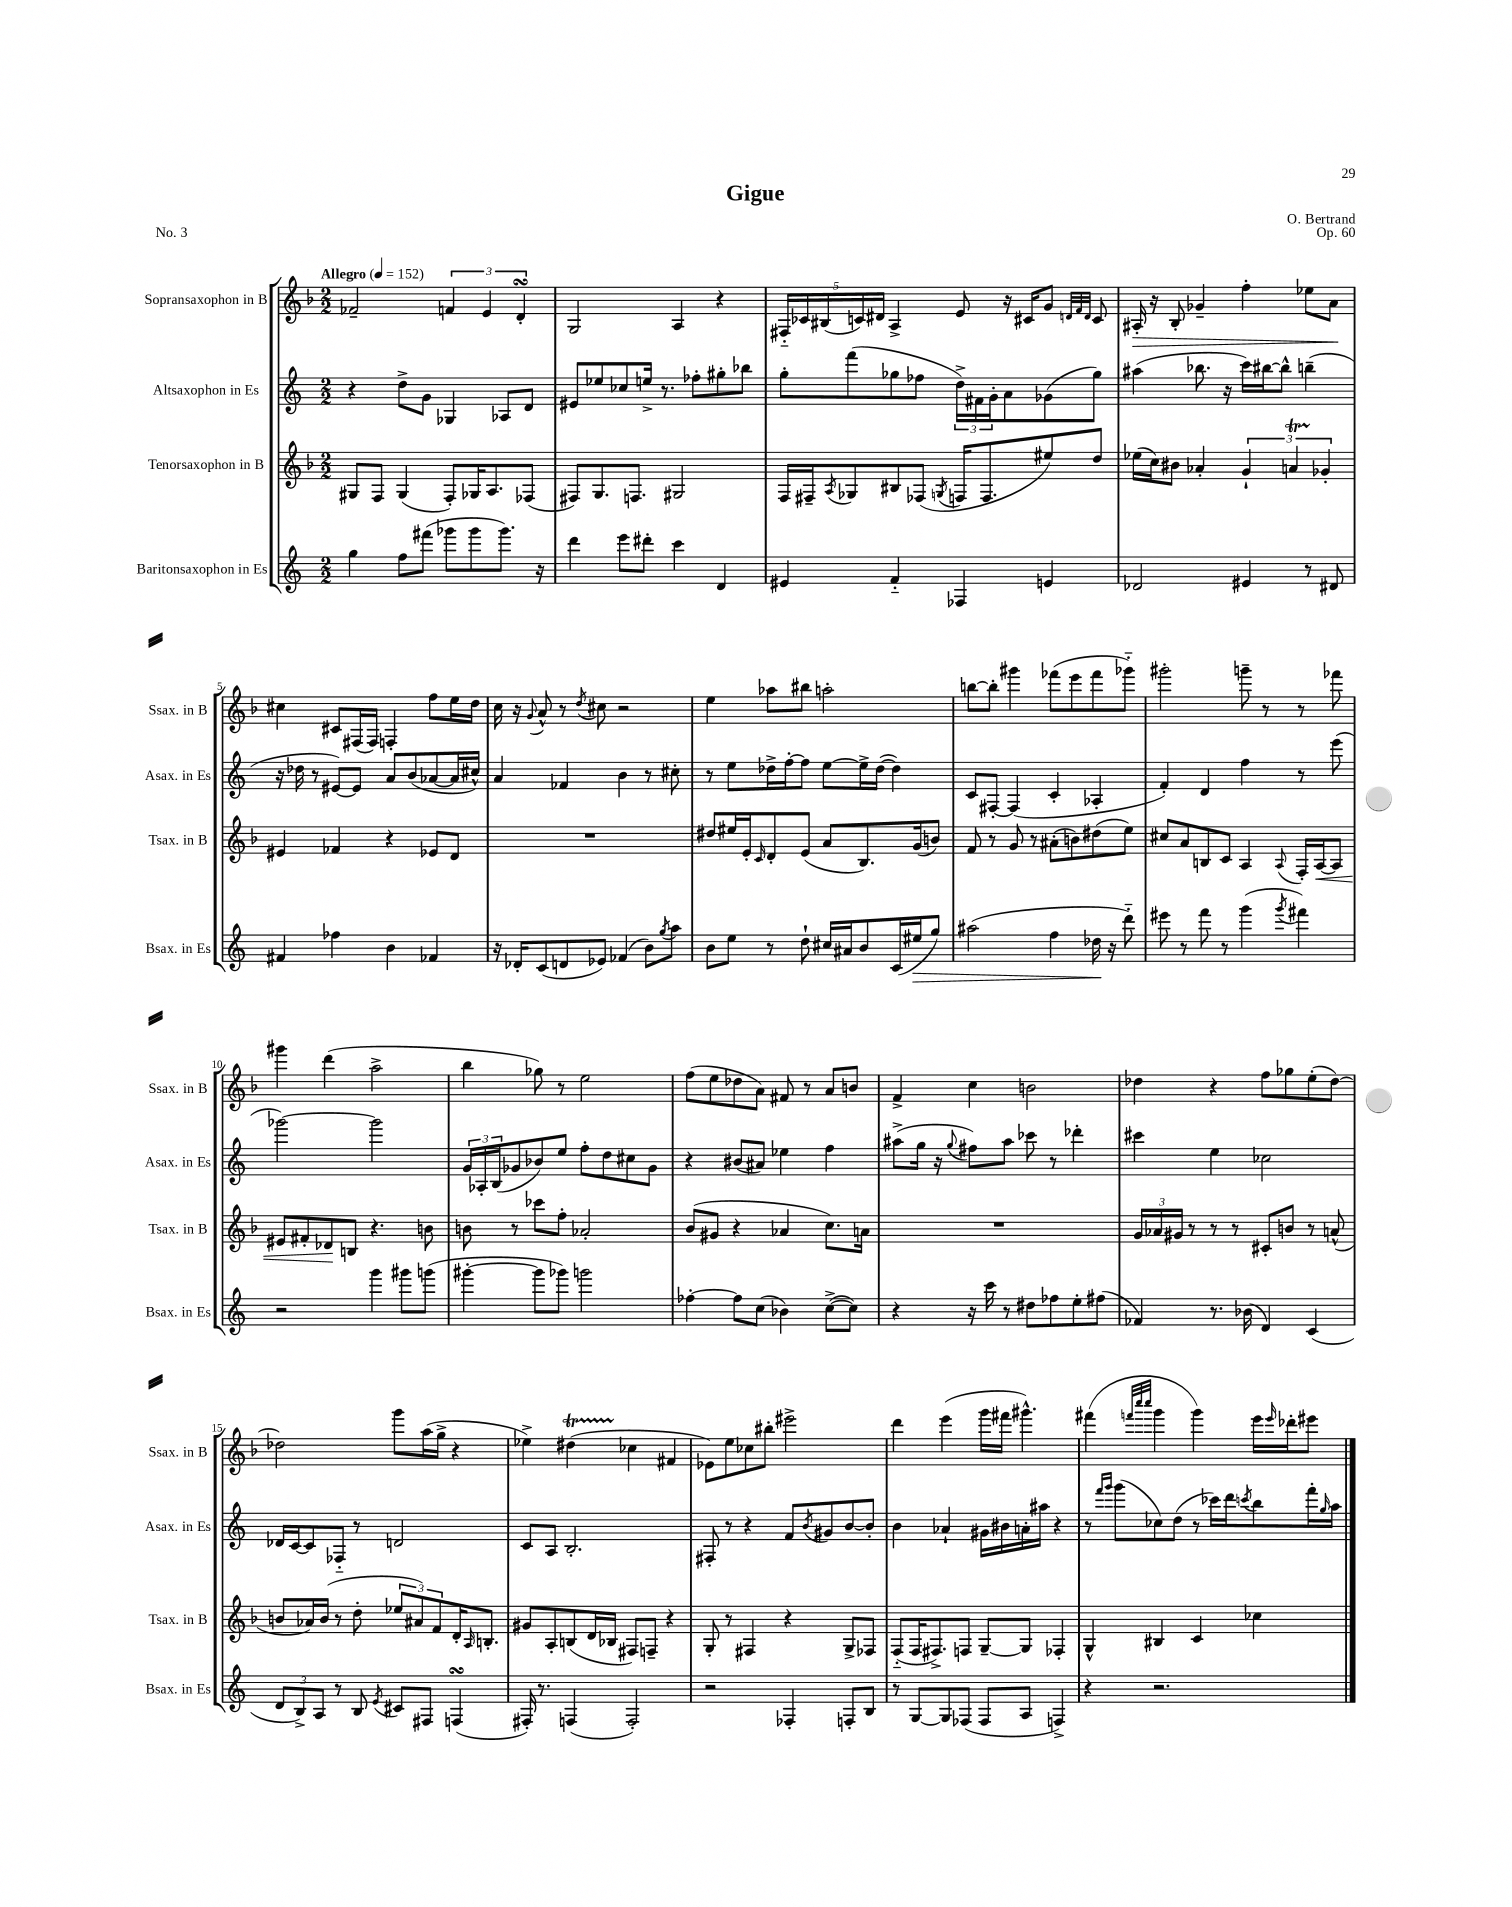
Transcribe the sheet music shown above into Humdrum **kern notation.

**kern	**dynam	**kern	**dynam	**kern	**kern	**dynam
*part4	*part4	*part3	*part3	*part2	*part1	*part1
*staff4	*staff4	*staff3	*staff3	*staff2	*staff1	*staff1
*I"Baritonsaxophon in Es	*	*I"Tenorsaxophon in B	*	*I"Altsaxophon in Es	*I"Sopransaxophon in B	*
*I'Bsax. in Es	*	*I'Tsax. in B	*	*I'Asax. in Es	*I'Ssax. in B	*
*clefG2	*	*clefG2	*	*clefG2	*clefG2	*
*k[]	*	*k[b-]	*	*k[]	*k[b-]	*
*M2/2	*	*M2/2	*	*M2/2	*M2/2	*
*MM152	*	*MM152	*	*MM152	*MM152	*
=1	=1	=1	=1	=1	=1	=1
!	!	!	!	!	!LO:TX:a:B:t=Allegro	!
4gg\	.	8G#X/L	.	4r	2f-X~/	.
.	.	8F/J	.	.	.	.
8ff\L	.	(4G#/	.	8dd^\L	.	.
(8fff#X\J	.	.	.	8g\J	.	.
8ggg-X\L	.	8F'/L)	.	4G-X/	6fn/	.
8ggg-\	.	16G-X/K	.	.	.	.
.	.	.	.	.	6e/	.
.	.	8.A/	.	.	.	.
8.ggg-\J)	.	.	.	8A-X/L	.	.
.	.	.	.	.	6dsSSS'/	.
.	.	(8F-X/J	.	8d/J	.	.
16r	.	.	.	.	.	.
=2	=2	=2	=2	=2	=2	=2
4ddd\	.	8F#X/L)	.	8e#X/L	2G/	.
.	.	8.G/	.	8ee-X/	.	.
8eee\L	.	.	.	8cc-X/	.	.
.	.	8.Fn/J	.	.	.	.
8ddd#X'\J	.	.	.	16een^/Jk	.	.
.	.	.	.	8.r	.	.
4ccc\	.	2G#X/	.	.	4A/	.
.	.	.	.	8ff-X'\L	.	.
4d/	.	.	.	8gg#X'\	4r	.
.	.	.	.	8bb-X\J	.	.
=3	=3	=3	=3	=3	=3	=3
4e#X/	.	16F/LL	.	8gg'\L	20F#X/LL	.
.	.	.	.	.	20c-X/	.
.	.	16F#X~/J	.	.	.	.
.	.	.	.	.	(20B#X/	.
.	.	8qA/	.	.	.	.
.	.	8G-X/	.	(8fff\	.	.
.	.	.	.	.	20cn/)	.
.	.	.	.	.	20d#X/JJ	.
4f/	.	8B#X/	.	8gg-X\	4A^/	.
.	.	(8F-X/J	.	8ff-X\J	.	.
.	.	8qGn/	.	.	.	.
4F-X/	.	16Fn/KL	.	24dd^\LL)	8e/	.
.	.	.	.	24f#X\	.	.
.	.	8.F/	.	.	.	.
.	.	.	.	24g'\J	.	.
.	.	.	.	8a\	16r	.
.	.	.	.	.	16c#X/KL	.
4en/	.	8ee#X/)	.	(8g-X\	8g/J	.
.	.	.	.	.	32qqdn/LLL	.
.	.	.	.	.	32qqf/	.
.	.	.	.	.	32qqd/JJJ	.
.	.	8dd/J	.	8gg-\J)	8c#/	.
=4	=4	=4	=4	=4	=4	=4
!	!	!	!	!	!	!LO:HP:b
2d-X/	.	(16ee-X\LL	.	(4aa#X\	16A#X'/	>
.	.	16cc\J)	.	.	16r	.
.	.	8b#X\J	.	.	8B-'/	.
.	.	4a-X'/	.	8.bb-X\	4g-X~/	.
.	.	.	.	16r	.	.
4e#X/	.	6g`/	.	16ccc\LL)	4ff'\	.
.	.	.	.	[16bb#X\J	.	.
.	.	.	.	8bb#^^\J]	.	.
.	.	6ant/	.	.	.	.
8r	.	.	.	(4bbn~\	8ee-X\L	.
.	.	6g-X'/	.	.	.	.
8d#X/	.	.	.	.	8a\J	.
.	.	.	.	.	.	]
!!LO:LB:g=z
=5	=5	=5	=5	=5	=5	=5
4f#X/	.	4e#X/	.	16r	4cc#X\	.
.	.	.	.	16dd-X\	.	.
.	.	.	.	8r	.	.
4ff-X\	.	4f-X/	.	[8e#X/L)	8c#X/L	.
.	.	.	.	8e#/J]	(16F#X/L	.
.	.	.	.	.	16F#/JJ)	.
4b\	.	4r	.	8a/L	4Fn'/	.
.	.	.	.	(8b/	.	.
4f-X/	.	8e-X/L	.	[8a-X/	8ff\L	.
.	.	8d/J	.	16a-/L]	16ee\L	.
.	.	.	.	16cc#X^^/JJ)	16dd\JJ	.
=6	=6	=6	=6	=6	=6	=6
16r	.	1r	.	4a/	16cc\	.
16d-X'/KL	.	.	.	.	16r	.
.	.	.	.	.	8qqg/	.
(8c/	.	.	.	.	8a^^/	.
8dn/	.	.	.	4f-X/	8r	.
.	.	.	.	.	8qdd/	.
8e-X/J)	.	.	.	.	8cc#X\	.
(4f-X/	.	.	.	4b\	2r	.
8b\L)	.	.	.	8r	.	.
8qgg/	.	.	.	.	.	.
8aa\J	.	.	.	8cc#X'\	.	.
=7	=7	=7	=7	=7	=7	=7
8b\L	.	8dd#X/L	.	8r	4ee\	.
8ee\J	.	16ee#X/L	.	8ee\L	.	.
.	.	16e'/J	.	.	.	.
.	.	16qqc/	.	.	.	.
8r	.	8d'/	.	16dd-X^\L	8aa-X\L	.
.	.	.	.	[16ff'\J	.	.
8dd`\	.	(8e/J	.	8ff\J]	8bb#X\J	.
16cc#X/LL	.	8a/L	.	[8ee\L	2aan'\	.
16a#X/J	.	.	.	.	.	.
8b/	.	8.B-/)	.	16ee^\L]	.	.
.	.	.	.	([16dd-\JJ	.	.
(16c/L	.	.	.	4dd-\])	.	.
!	!LO:HP:b	!	!	!	!	!
16ee#X/J	>	(16g/k	.	.	.	.
8gg/J)	.	8bn/J)	.	.	.	.
=8	=8	=8	=8	=8	=8	=8
(2aa#X\	.	8f/	.	8c/L	[8bbn\L	.
.	.	8r	.	[8F#X'/J	8bb'\J]	.
.	.	8g/	.	(4F#/]	4ggg#X\	.
.	.	8r	.	.	.	.
4ff\	.	(8a#X'\L	.	4c'/	(8fff-X\L	.
.	.	8bn\)	.	.	8eee\	.
16dd-X\	.	(8dd#X\	.	4A-X'/	8fff-\	.
16r	]	.	.	.	.	.
8ddd\)	.	8ee\J)	.	.	8ggg-X\J)	.
=9	=9	=9	=9	=9	=9	=9
8eee#X\	.	8cc#X/L	.	4f'/)	2ggg#X'\	.
8r	.	8a/	.	.	.	.
8fff\	.	8Bn/	.	4d/	.	.
8r	.	8c/J	.	.	.	.
(4ggg\	.	4A/	.	4ff\	8gggn~\	.
.	.	.	.	.	8r	.
8qggg/	.	8qqA/	.	.	.	.
4fff#X\)	.	16F'/LL	.	8r	8r	.
!	!	!	!LO:HP:b	!	!	!
.	.	[16A/J	<	.	.	.
.	.	8A/J]	.	(8eee\	8fff-X\	.
!!LO:LB:g=z
=10	=10	=10	=10	=10	=10	=10
2r	.	8e#X/L	.	[2ggg-X\)	4ggg#X\	.
.	.	8f#X'/	.	.	.	.
.	.	8d-X/	.	.	(4ddd\	.
.	.	8Bn/J	[	.	.	.
4ggg\	.	4.r	.	2ggg-\]	2aa^\	.
8ggg#X\L	.	.	.	.	.	.
(8gggn\J	.	8bn\	.	.	.	.
=11	=11	=11	=11	=11	=11	=11
[4ggg#X'\	.	8bn\	.	24g/LL	4bb-\	.
.	.	.	.	24A-X'/	.	.
.	.	.	.	(24B/J	.	.
.	.	8r	.	8g-X/	.	.
8ggg#\L]	.	8ccc-X\L	.	8b-X/)	8gg-X\)	.
8ggg-X\J)	.	8ff'\J	.	8ee/J	8r	.
2gggn\	.	2a-X'/	.	8ff'\L	2ee\	.
.	.	.	.	8dd\	.	.
.	.	.	.	8cc#X\	.	.
.	.	.	.	8g-\J	.	.
=12	=12	=12	=12	=12	=12	=12
[4ff-X'\	.	(8b-/L	.	4r	(8ff\L	.
.	.	8g#X/J	.	.	8ee\	.
8ff-\L]	.	4r	.	(8b#X/L	8dd-X\	.
(8cc\J	.	.	.	8a#X/J)	8a\J)	.
4b-X\)	.	4a-X/	.	4ee-X\	8f#X/	.
.	.	.	.	.	8r	.
([8cc^\L	.	8.cc\L)	.	4ff\	8a/L	.
8cc\J])	.	.	.	.	8bn/J	.
.	.	16an\Jk	.	.	.	.
=13	=13	=13	=13	=13	=13	=13
4r	.	1r	.	(8aa#X^\L	4f^/	.
.	.	.	.	16gg\Jk	.	.
.	.	.	.	16r	.	.
.	.	.	.	8qqgg/	.	.
16r	.	.	.	8ff#X\L)	4cc\	.
16ccc\	.	.	.	.	.	.
8r	.	.	.	8aa#\J	.	.
8dd#X\L	.	.	.	8ccc-X\	2bn\	.
8ff-X\	.	.	.	8r	.	.
8ee'\	.	.	.	4ddd-X'\	.	.
(8ff#X\J	.	.	.	.	.	.
=14	=14	=14	=14	=14	=14	=14
4f-X/)	.	24g/LL	.	4ccc#X\	4dd-X\	.
.	.	24a-X/	.	.	.	.
.	.	24g#X/JJ	.	.	.	.
.	.	8r	.	.	.	.
8.r	.	8r	.	4ee\	4r	.
.	.	8r	.	.	.	.
(16b-X\	.	.	.	.	.	.
4d/)	.	8c#X'/L	.	2cc-X\	8ff\L	.
.	.	8bn/J	.	.	8gg-X\	.
(4c/	.	8r	.	.	(8ee'\	.
.	.	(8an^^/	.	.	[8dd-\J)	.
!!LO:LB:g=z
=15	=15	=15	=15	=15	=15	=15
12d/L	.	8bn/L	.	16d-X/LL	2dd-X\]	.
.	.	.	.	[16c/J	.	.
12B^/)	.	.	.	.	.	.
.	.	16a-X/L)	.	8c/]	.	.
12A/J	.	.	.	.	.	.
.	.	(16b/JJ	.	.	.	.
8r	.	8r	.	8F-X/J	.	.
8B/	.	8dd'\	.	8r	.	.
8qe/	.	.	.	.	.	.
8c#X/L	.	12ee-X/L	.	2dn/	8ggg\L	.
.	.	12a#X/)	.	.	.	.
8F#X/J	.	.	.	.	(16aa\L	.
.	.	12f/	.	.	.	.
.	.	.	.	.	16gg^\JJ	.
(4FnsSSs/	.	16d'/K	.	.	4r	.
.	.	16qqA/	.	.	.	.
.	.	8.Bn'/J	.	.	.	.
=16	=16	=16	=16	=16	=16	=16
16F#X'/)	.	8g#X/L	.	8c/L	4ee-X^\)	.
8.r	.	.	.	.	.	.
.	.	8A'/	.	8A/J	.	.
(4Fn/	.	(8Bn/	.	2.B'/	(4dd#Xt\	.
.	.	16d/L	.	.	.	.
.	.	16B-X/JJ	.	.	.	.
2F'/)	.	8F#X/L)	.	.	4cc-X\	.
.	.	8Fn~/J	.	.	.	.
.	.	4r	.	.	4f#X/	.
=17	=17	=17	=17	=17	=17	=17
2r	.	8G'/	.	8F#X'/	8e-X\L)	.
.	.	8r	.	8r	8ee\	.
.	.	4F#X/	.	4r	8cc-X\	.
.	.	.	.	.	8bb#X'\J	.
4F-X'/	.	4r	.	8f/L	2eee#X^\	.
.	.	.	.	8qb/	.	.
.	.	.	.	8g#X/	.	.
8Fn'/L	.	8G^/L	.	[8b/	.	.
8B/J	.	8F-X/J	.	8b'/J]	.	.
=18	=18	=18	=18	=18	=18	=18
8r	.	(8F/L	.	4b\	4ddd\	.
[8G/L	.	16F/K	.	.	.	.
.	.	8.F#X^/)	.	.	.	.
8G/]	.	.	.	4a-X`/	(4eee\	.
(8F-X/J	.	8Fn/J	.	.	.	.
8F-/L	.	[8G~/L	.	16g#X\LL	16ggg\LL	.
.	.	.	.	16b#X\	16fff#X\JJ	.
8A/J	.	8G/J]	.	16an'\	4.ggg#X^^\)	.
.	.	.	.	16aa#X\JJ	.	.
4Fn^/)	.	4F-X'/	.	4r	.	.
=19	=19	=19	=19	=19	=19	=19
4r	.	4G^^/	.	8r	(4fff#X\	.
.	.	.	.	16qqfff/LL	.	.
.	.	.	.	16qqggg/JJ	.	.
.	.	.	.	(8ggg\L	.	.
.	.	.	.	.	32qqfffn/LLL	.
.	.	.	.	.	32qqcccc/	.
.	.	.	.	.	32qqcccc/JJJ	.
2.r	.	4B#X/	.	8cc-X\)	4ggg\	.
.	.	.	.	(8dd\J	.	.
.	.	4c/	.	8r	4ggg\)	.
.	.	.	.	16ccc-X\LL)	.	.
.	.	.	.	16ddd\J	.	.
.	.	.	.	8qcccn/	.	.
.	.	4cc-X\	.	8bb\	16eee\LL	.
.	.	.	.	.	16qqeee/	.
.	.	.	.	.	16ddd-X'\J	.
.	.	.	.	16fff'\L	8eee#X\J	.
.	.	.	.	16qqgg/	.	.
.	.	.	.	16aa\JJ	.	.
==	==	==	==	==	==	==
*-	*-	*-	*-	*-	*-	*-
